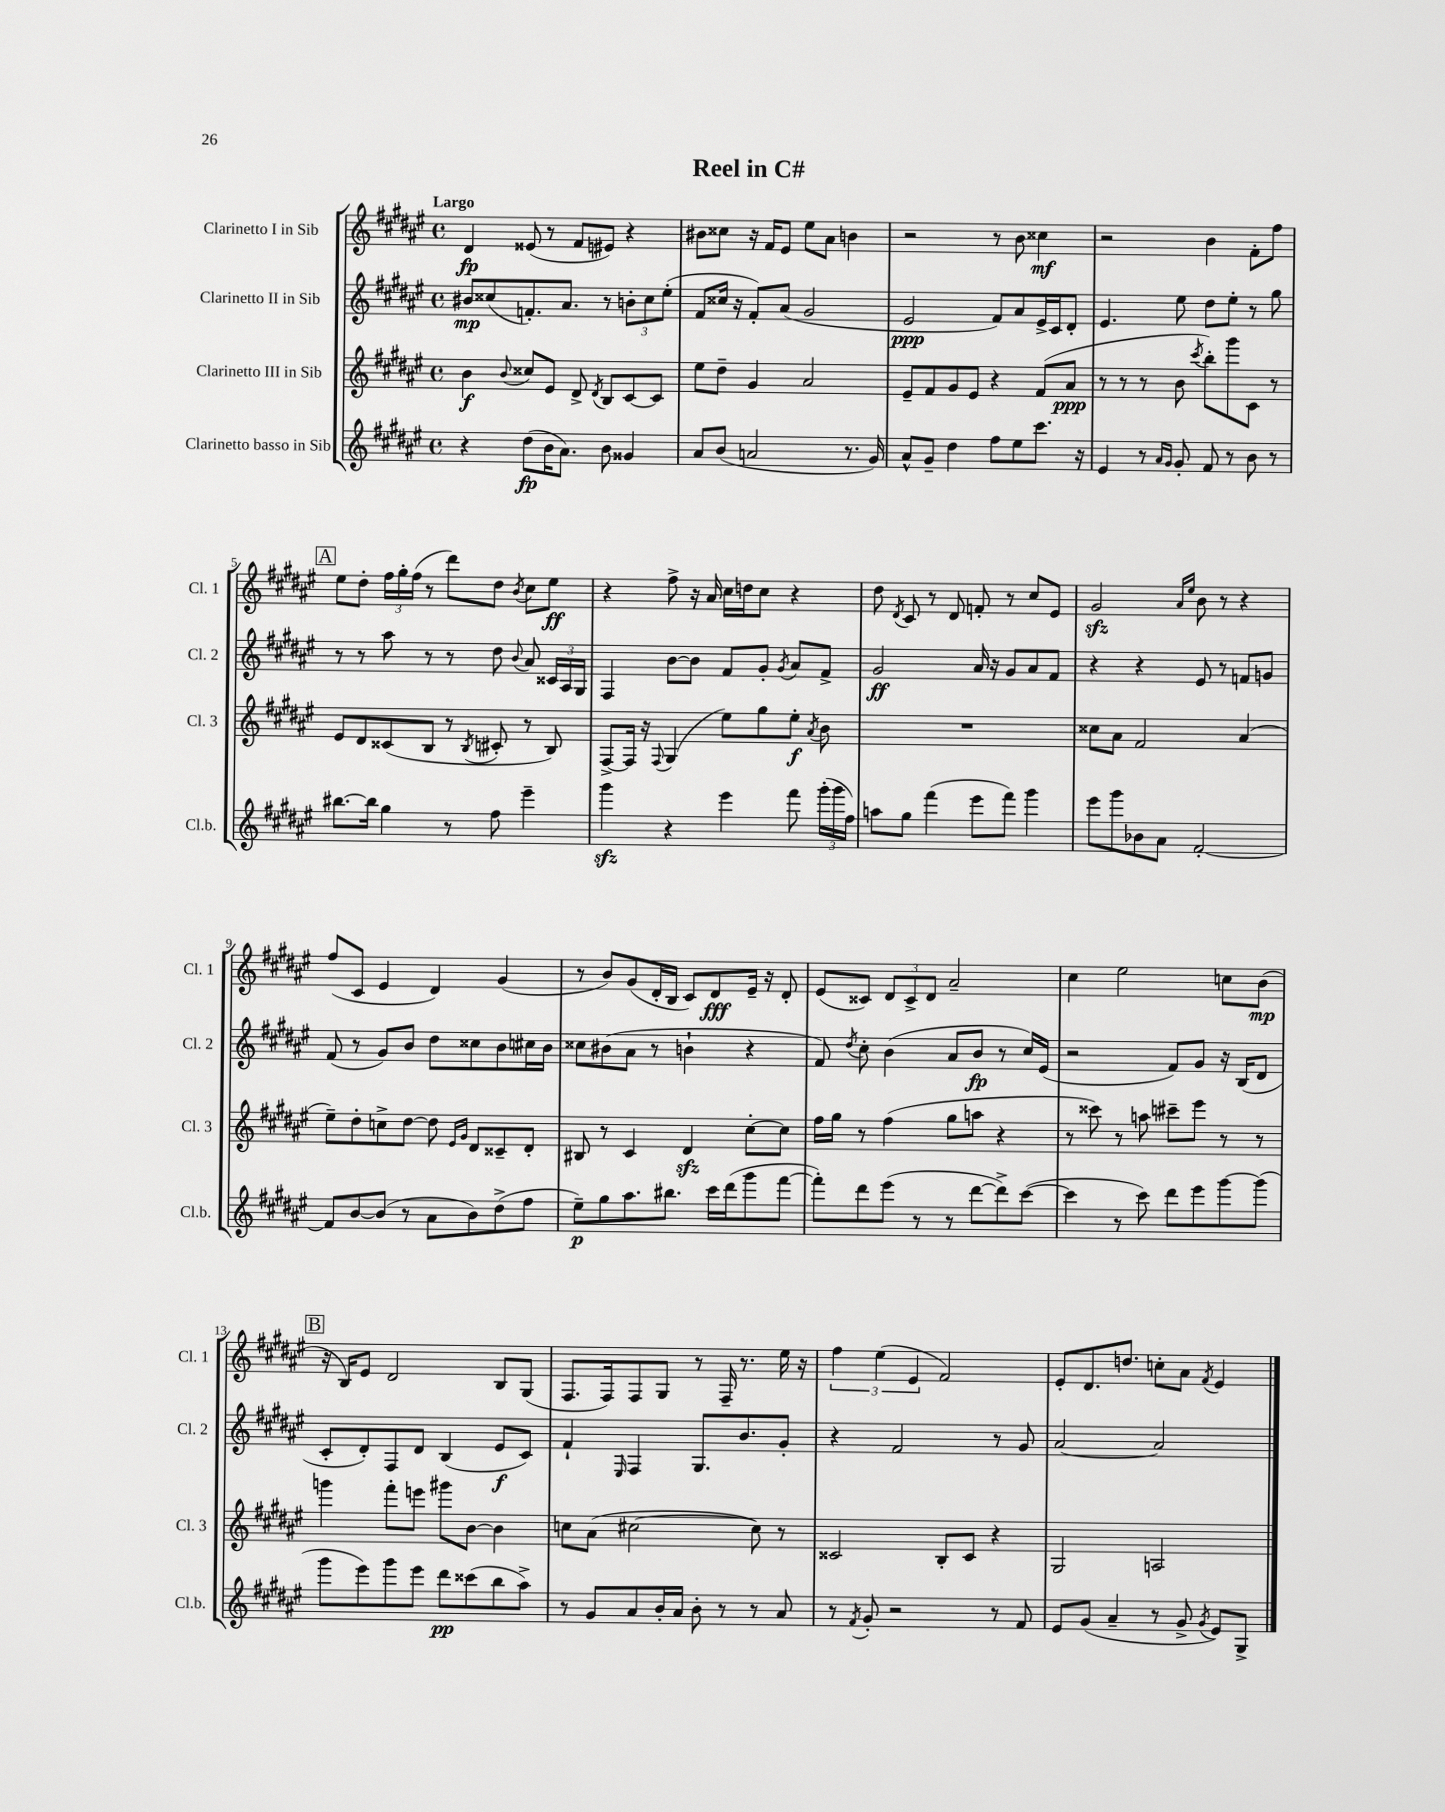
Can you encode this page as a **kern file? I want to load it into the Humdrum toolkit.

**kern	**kern	**kern	**kern
*staff4	*staff3	*staff2	*staff1
*clefG2	*clefG2	*clefG2	*clefG2
*k[f#c#g#d#a#e#]	*k[f#c#g#d#a#e#]	*k[f#c#g#d#a#e#]	*k[f#c#g#d#a#e#]
*M4/4	*M4/4	*M4/4	*M4/4
*met(c)	*met(c)	*met(c)	*met(c)
4r	4b	8b#	4d#
.	.	(8cc##	.
.	8qqb	.	.
(8dd#	8cc##	8.f')	(8e##
16b	8e#	.	8r
8.a#)	.	8.a#	.
.	8d#^	.	8f#
.	8qd#	.	.
8b	8B	8r	8e#)
4g##	[8c#	12b'	4r
.	.	12cc##	.
.	8c#]	.	.
.	.	(12ee#'	.
=	=	=	=
8a#	8ee#	8f#	8b#
(8b	8dd#~	16cc##	8cc##
.	.	16r	.
2a	4g#	8f#')	16r
.	.	.	16f#
.	.	(8a#	8e#
.	2a#	2g#	8ee#
.	.	.	8a#
8.r	.	.	4b
16g#)	.	.	.
=	=	=	=
8a#^^	8e#~	2e#	2r
8g#~	8f#	.	.
4dd#	8g#	.	.
.	8e#	.	.
8ff#	4r	8f#)	8r
8ee#	.	8a#	8b
8.ccc#	(8f#	16e#^	4cc##
.	.	16c#	.
.	8a#	8d#'	.
16r	.	.	.
=	=	=	=
4e#	8r	4.e#	2r
.	8r	.	.
8r	8r	.	.
16qqa#	.	.	.
16qqg#	.	.	.
8g#'	8b	8ee#	.
.	8qccc#	.	.
8f#	8bb')	8dd#	4b
8r	8ggg#	8ee#'	.
8b	8c#	8r	8f#'
8r	8r	8gg#	8ff#
=	=	=	=
[8.bb#	8e#	8r	8ee#
.	8d#	8r	8dd#'
16bb#]	.	.	.
4gg#	(8c##	8aa#	24ff#
.	.	.	24gg#'
.	.	.	(24ff#
.	8B	8r	8r
8r	8r	8r	8ddd#)
.	8qB	.	.
8ff#	8c#'	8dd#	8dd#
.	.	8qqb	8qb
4eee#~	8r	8a#	8cc#
.	8B)	24c##	8ee#
.	.	24A#	.
.	.	24G#	.
=	=	=	=
4ggg#	[8F#^	4F#	4r
.	16F#]	.	.
.	16r	.	.
.	8qqF#	.	.
4r	(4G#	[8b	8ff#^
.	.	8b]	16r
.	.	.	16a#
4eee#	8ee#)	8f#	16cc#
.	.	.	16dd
.	8gg#	8g#'	8cc#
.	.	8qg#	.
8fff#	8ee#'	8a#	4r
.	8qa#	.	.
(24ggg#'	8b	8f#^	.
24ggg#	.	.	.
24ff#)	.	.	.
=	=	=	=
8aa	1r	2g#	8dd#
.	.	.	8qd#
8gg#	.	.	8c#
(4fff#	.	.	8r
.	.	.	8d#
8eee#	.	16a#	8f'
.	.	16r	.
8fff#)	.	8g#	8r
4ggg#	.	8a#	8cc#
.	.	8f#	8e#
=	=	=	=
8eee#	8cc##	4r	2g#
8ggg#	8a#	.	.
8b-	2f#	4r	.
8a#	.	.	.
.	.	.	16qqa#
.	.	.	16qqee#
[2f#'	.	8e#	8b
.	.	8r	8r
.	(4a#	8f	4r
.	.	8g	.
=	=	=	=
8f#]	8ee#~)	(8f#	(8ff#
[8b	8dd#'	8r	8c#
(8b]	8cc^	8g#)	4e#
8r	[8dd#	8b	.
8a#	8dd#]	8dd#	4d#)
.	16qqe#	.	.
.	16qqg#	.	.
8b)	8d#	8cc##	.
(8dd#^	8c##~	8b	(4g#
8ff#	8d#'	16cc#	.
.	.	16b	.
=	=	=	=
8ee#~)	8B#	8cc##	8r
8gg#	8r	(8b#	8b)
8.aa#	4c#	8a#	(8g#
.	.	8r	16d#'
8.bb#	.	.	16B
.	4d#	4b`	8c#)
16ccc#	.	.	8d#
(16ddd#	.	.	.
8ggg#	[8cc#'	4r	16e#~
.	.	.	16r
[8fff#	8cc#]	.	8d#'
=	=	=	=
8fff#'])	16ff#	8f#)	(8e#
.	16gg#	.	.
.	.	8qdd#	.
8ddd#	8r	8cc#'	8c##)
(8eee#	(4ff#	(4b	12d#
.	.	.	12c##^
8r	.	.	.
.	.	.	12d#
8r	8gg#	8a#	2a#~
[8ddd#	8aa	8b	.
8ddd#^])	4r	8r	.
([8ccc#	.	16cc#)	.
.	.	(16e#	.
=	=	=	=
4ccc#]	8r	2r	4cc#
.	8ccc##)	.	.
8r	8r	.	2ee#
8ccc#)	8aa	.	.
8ddd#	8ccc#~	8f#)	.
8eee#	8eee#	8g#	.
[8ggg#	8r	16r	8cc
.	.	(16B	.
(8ggg#]	8r	8d#	(8b
=	=	=	=
8ggg#	4ggg	8c#'	16r
.	.	.	16B)
8eee#)	.	8d#')	8e#
8ggg#	8fff#'	8F#	2d#
8eee#	8eee	8d#	.
8ddd#	8ggg#	(4B	.
(8ccc##	[8b	.	.
8bb	4b]	8e#	8B
8aa#^)	.	8c#)	(8G#
=	=	=	=
8r	8cc	4f#`	8.F#
8g#	(8a#	.	.
.	.	.	16F#)
.	.	16qqE#	.
8a#	[2cc#	4F#	8F#
16b'	.	.	8G#
16a#	.	.	.
8b'	.	8.G#	8r
8r	.	.	16F#~
.	.	8.b	8.r
8r	8cc#])	.	.
8a#	8r	8g#'	16ee#
.	.	.	16r
=	=	=	=
8r	2c##	4r	6ff#
8qf#	.	.	.
8g#'	.	.	.
.	.	.	(6ee#
2r	.	2f#	.
.	.	.	6e#
.	8B'	.	2f#)
.	8c##	.	.
8r	4r	8r	.
8f#	.	8g#	.
=	=	=	=
8e#	2G#	[2a#	8e#'
(8g#	.	.	8.d#
4a#~	.	.	.
.	.	.	8.dd
8r	2A	2a#]	8cc'
8g#^	.	.	8a#
8qg#	.	.	8qf#
8e#)	.	.	4e#
8G#^	.	.	.
==	==	==	==
*-	*-	*-	*-
